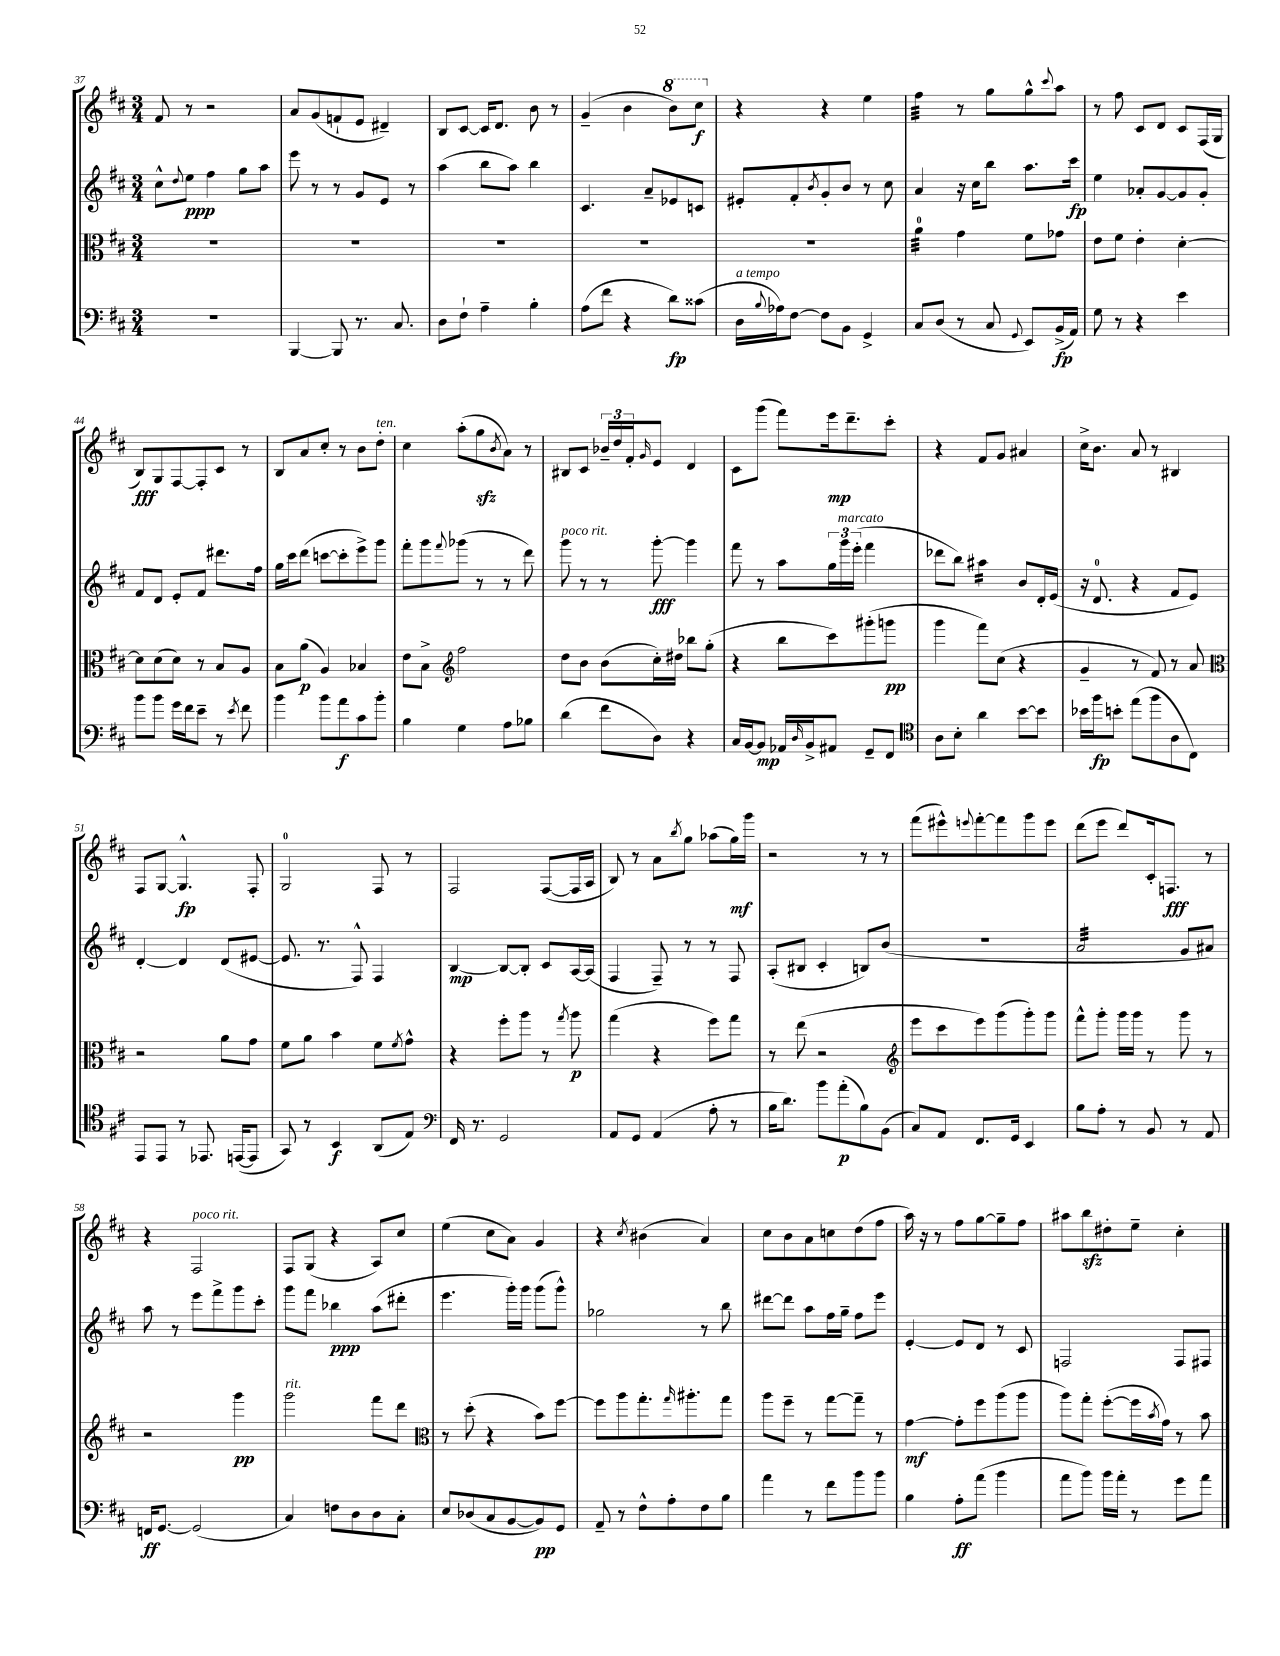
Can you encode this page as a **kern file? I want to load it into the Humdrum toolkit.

**kern	**kern	**kern	**kern
*staff4	*staff3	*staff2	*staff1
*clefF4	*clefC3	*clefG2	*clefG2
*k[f#c#]	*k[f#c#]	*k[f#c#]	*k[f#c#]
*M3/4	*M3/4	*M3/4	*M3/4
2.r	2.r	8cc#^^\L	8f#/
.	.	8qqdd/	.
.	.	8ee\J	8r
.	.	4ff#\	2r
.	.	8gg\L	.
.	.	8aa\J	.
=	=	=	=
[4BBB/	2.r	8eee\	8a/L
.	.	8r	(8g/
8BBB/]	.	8r	8f`/
8.r	.	8g/L	8e/J
.	.	8e/J	4d#~/)
8.C#/	.	.	.
.	.	8r	.
=	=	=	=
8D\L	2.r	(4aa\	8B/L
8F#`\J	.	.	[8c#/J
4A~\	.	8bb\L	16c#/]LK
.	.	.	8.d/J
.	.	8aa\J)	.
4B'\	.	4bb\	8b\
.	.	.	8r
=	=	=	=
(8A\L	2.r	4.c#/	(4g~/
8f#\J	.	.	.
4r	.	.	4b\
.	.	8a~/L	.
8d\L)	.	8e-/	8bb\L)
(8c##\J	.	8c/J	8ccc#\J
=	=	=	=
16D\LL	2.r	8e#'/L	4r
8qqB/	.	.	.
16A-\J)	.	.	.
[8F#\J	.	8f#'/	.
.	.	8qb/	.
8F#\]L	.	8g'/	4r
8BB\J	.	8b/J	.
4GG^/	.	8r	4ee\
.	.	8cc#\	.
=	=	=	=
8C#/L	4a\	4a/	4ff#\
(8D/J	.	.	.
8r	4g\	16r	8r
.	.	16cc#\LK	.
8C#/	.	8bb\J	8gg\L
8qqGG/	.	.	.
8EE/L)	8f#\L	8.aa\L	8gg^^\
.	.	.	8qqccc#/
(16BB^/L	8g-\J	.	8aa\J
16AA/JJ)	.	16ccc#\Jk	.
=	=	=	=
8G\	8e\L	4ee\	8r
8r	8f#\J	.	8ff#\
4r	4e'\	8a-'/L	8c#/L
.	.	[8g/	8d/J
4e\	[4d'\	8g/]	8c#/L
.	.	8g'/J	(16F#/L
.	.	.	16G/JJ
=	=	=	=
8b\L	8d\]L	8f#/L	8B/L)
8b\J	(8d\	8d/J	8G/
16g\LL	8d\J)	8e'/L	[8F#/
16f#\J	.	.	.
8e~\J	8r	8f#/J	8F#'/]
8r	8B/L	8.ddd#\L	8c#/J
8qe/	.	.	.
8f#\	8A/J	.	8r
.	.	16ff#\Jk	.
=	=	=	=
4b\	8B\L	16gg\LL	8B/L
.	.	16ccc#\J	.
.	(8a\J	(8ddd\J	8a/
8b\L	4A/)	[8ccc\L	8cc#'/J
8a\	.	8ccc'\]	8r
8c#\	4B-/	8eee^\)	8b\L
8b'\J	.	8ggg\J	8dd'\J
=	=	=	=
4B\	8e\L	8fff#'\L	4cc#\
.	8B^\J	8ggg\	.
*	*clefG2	*	*
.	.	8qqfff#/	.
4G\	2ff#\	(8ggg-\J	(8aa'\L
.	.	8r	8gg\
.	.	.	8qb/
8A\L	.	8r	8a\J)
8B-\J	.	8ddd\)	8r
=	=	=	=
(4d\	8dd\L	8ggg\	8B#/L
.	8b\J	8r	8c#/J
8f#\L	(8b\L	8r	24b-~/LL
.	.	.	24dd/
.	.	.	24f#'/J
.	.	.	16qqg/
8D\J)	16cc#'\L)	[8ggg'\	8e/J
.	16dd#\JJ	.	.
4r	8bb-\L	4ggg\]	4d/
.	(8gg'\J	.	.
=	=	=	=
16C#/LL	4r	8fff#\	8c#\L
[16BB/J	.	.	.
8BB/]J	.	8r	(8ggg\J
16AA-/LL	8bb\L	8aa\L	8fff#\L)
16qqD/	.	.	.
16BB^/J	.	.	.
8AA#/J	8ccc#\)	24gg\L	16eee\k
.	.	24ggg\	.
.	.	.	8.ddd~\
.	.	(24eee'\JJ	.
8GG~/L	(8ggg#'\	4fff#\	.
8FF#/J	8ggg\J	.	8ccc#'\J
=	=	=	=
*clefC4	*	*	*
8A\L	4ggg\	8ddd-\L	4r
8B'\J	.	8bb\J)	.
4a\	8fff#\L)	4aa#\	8f#/L
.	(8cc#\J	.	8g/J
[8b\L	4r	8b/L	4a#/
8b\]J	.	16d'/L	.
.	.	(16e/JJ	.
=	=	=	=
16b-\LL	4g~/	16r	16cc#^\LK
16ff#\J	.	8.d/	8.b\J
8b'\J	.	.	.
(8ee\L	8r	4r	8a/
8ff#\	8f#/)	.	8r
8A\	8r	8f#/L	4B#/
8C#\J)	8a/	8e/J)	.
=	=	=	=
*	*clefC3	*	*
8EE/L	2r	[4d'/	8F#/L
8EE/J	.	.	[8G/J
8r	.	4d/]	4.G^^/]
8.EE-/	.	.	.
.	8a\L	(8d/L	.
([16EE/LK	.	.	.
8EE/]J	8g\J	[8e#/J	8F#'/
=	=	=	=
8GG/)	8f#\L	8.e#/]	2G/
8r	8a\J	.	.
.	.	8.r	.
4BB/	4b\	.	.
.	.	8F#^^/)	.
(8AA/L	8f#\L	4F#/	8F#/
.	8qf#/	.	.
8E/J)	8g^^\J	.	8r
=	=	=	=
*clefF4	*	*	*
16FF#/	4r	[4B/	2F#/
8.r	.	.	.
2GG/	8ff#'\L	8B/_L	.
.	8aa\J	8B'/]J	.
.	8r	8c#/L	([8F#/L
.	8qgg/	.	.
.	8aa\	[16A/L	16F#/]L
.	.	(16A/]JJ	16A/JJ
=	=	=	=
8AA/L	(4gg\	4F#/	8B/)
8GG/J	.	.	8r
(4AA/	4r	8F#~/)	8a\L
.	.	.	8qbb/
.	.	8r	8gg\J
8A'\	8ff#\L)	8r	(8aa-\L
8r	8gg\J	8F#/	16gg\L)
.	.	.	16ggg\JJ
=	=	=	=
16B\LK	8r	(8A'/L	2r
8.d\J)	.	.	.
.	(8ee\	8B#/J	.
8b\L	2r	4c#'/	.
(8a'\	.	.	.
8B\)	.	8B/L)	8r
(8BB\J	.	(8b/J	8r
=	=	=	=
*	*clefG2	*	*
8C#/L)	8eee\L	2.r	(8fff#\L
8AA/J	8ccc#\	.	8eee#^^\)
.	.	.	8qqeee/
8.FF#/L	8eee\)	.	[8fff#'\
.	(8ggg\	.	8fff#\]
16GG/Jk	.	.	.
4EE/	8ggg'\)	.	8ggg\
.	8ggg\J	.	8eee\J
=	=	=	=
8B\L	8fff#^^\L	2a/	(8ddd\L
8A'\J	8ggg'\J	.	8eee\J
8r	16ggg\LL	.	8ddd/L)
.	16ggg\JJ	.	.
8BB/	8r	.	16c#'/k
.	.	.	8.F/J
8r	8ggg\	8g/L	.
8AA/	8r	8a#/J)	8r
=	=	=	=
16FF/LK	2r	8aa\	4r
[8.GG/J	.	.	.
.	.	8r	.
(2GG/]	.	8eee\L	2F#/
.	.	8fff#^\	.
.	4ggg\	8ggg\	.
.	.	8ccc#'\J	.
=	=	=	=
4C#/)	2ggg\	8ggg\L	8F#/L
.	.	8fff#\J	(8G/J
8F\L	.	4bb-\	4r
8D\	.	.	.
8D\	8fff#\L	(8aa\L	8A/L)
8C#'\J	8ddd\J	8ddd#'\J	8cc#/J
=	=	=	=
*	*clefC3	*	*
8E/L	8r	4.eee\	(4ee\
(8D-/	(8dd'\	.	.
8C#/	4r	.	8cc#\L
[8BB/	.	16ggg'\LL)	8a\J)
.	.	16ggg\JJ	.
8BB/])	8b\L)	(8ggg\L	4g/
8GG/J	[8ff#\J	8ggg^^\J)	.
=	=	=	=
8AA~/	8ff#\]L	2gg-\	4r
8r	8aa\	.	.
.	.	.	8qcc#/
8F#^^\L	8.gg'\	.	(4b#\
8A'\	.	.	.
.	16qqgg/	.	.
.	8.aa#'\	.	.
8F#\	.	8r	4a/)
8B\J	8gg\J	8bb\	.
=	=	=	=
4a\	8aa\L	[8ddd#\L	8cc#\L
.	8ff#~\J	8ddd#\]J	8b\
8r	8r	8aa\L	8a\
8f#\L	[8gg\L	16ff#\L	8cc\
.	.	16gg~\JJ	.
8b\	8gg~\]J	8ff#\L	(8dd\
8b\J	8r	8eee\J	8ff#\J
=	=	=	=
4B\	[4g\	[4e'/	16aa\)
.	.	.	16r
.	.	.	8r
8A'\L	8g'\]L	8e/]L	8ff#\L
(8a\J	8ff#\	8d/J	[8gg\
4b\	(8aa\	8r	8gg~\]
.	8aa\J	8c#/	8ff#\J
=	=	=	=
8a\L	8aa\L)	2F/	8aa#\L
8b\J)	8gg'\J	.	8bb\
16b\LL	([8ff#'\L	.	8dd#'\
16a'\JJ	.	.	.
8r	16ff#\]L	.	8ee~\J
.	8qb/	.	.
.	16g\JJ)	.	.
8g\L	8r	8F/L	4cc#'\
8a\J	8b\	8F#/J	.
==	==	==	==
*-	*-	*-	*-
